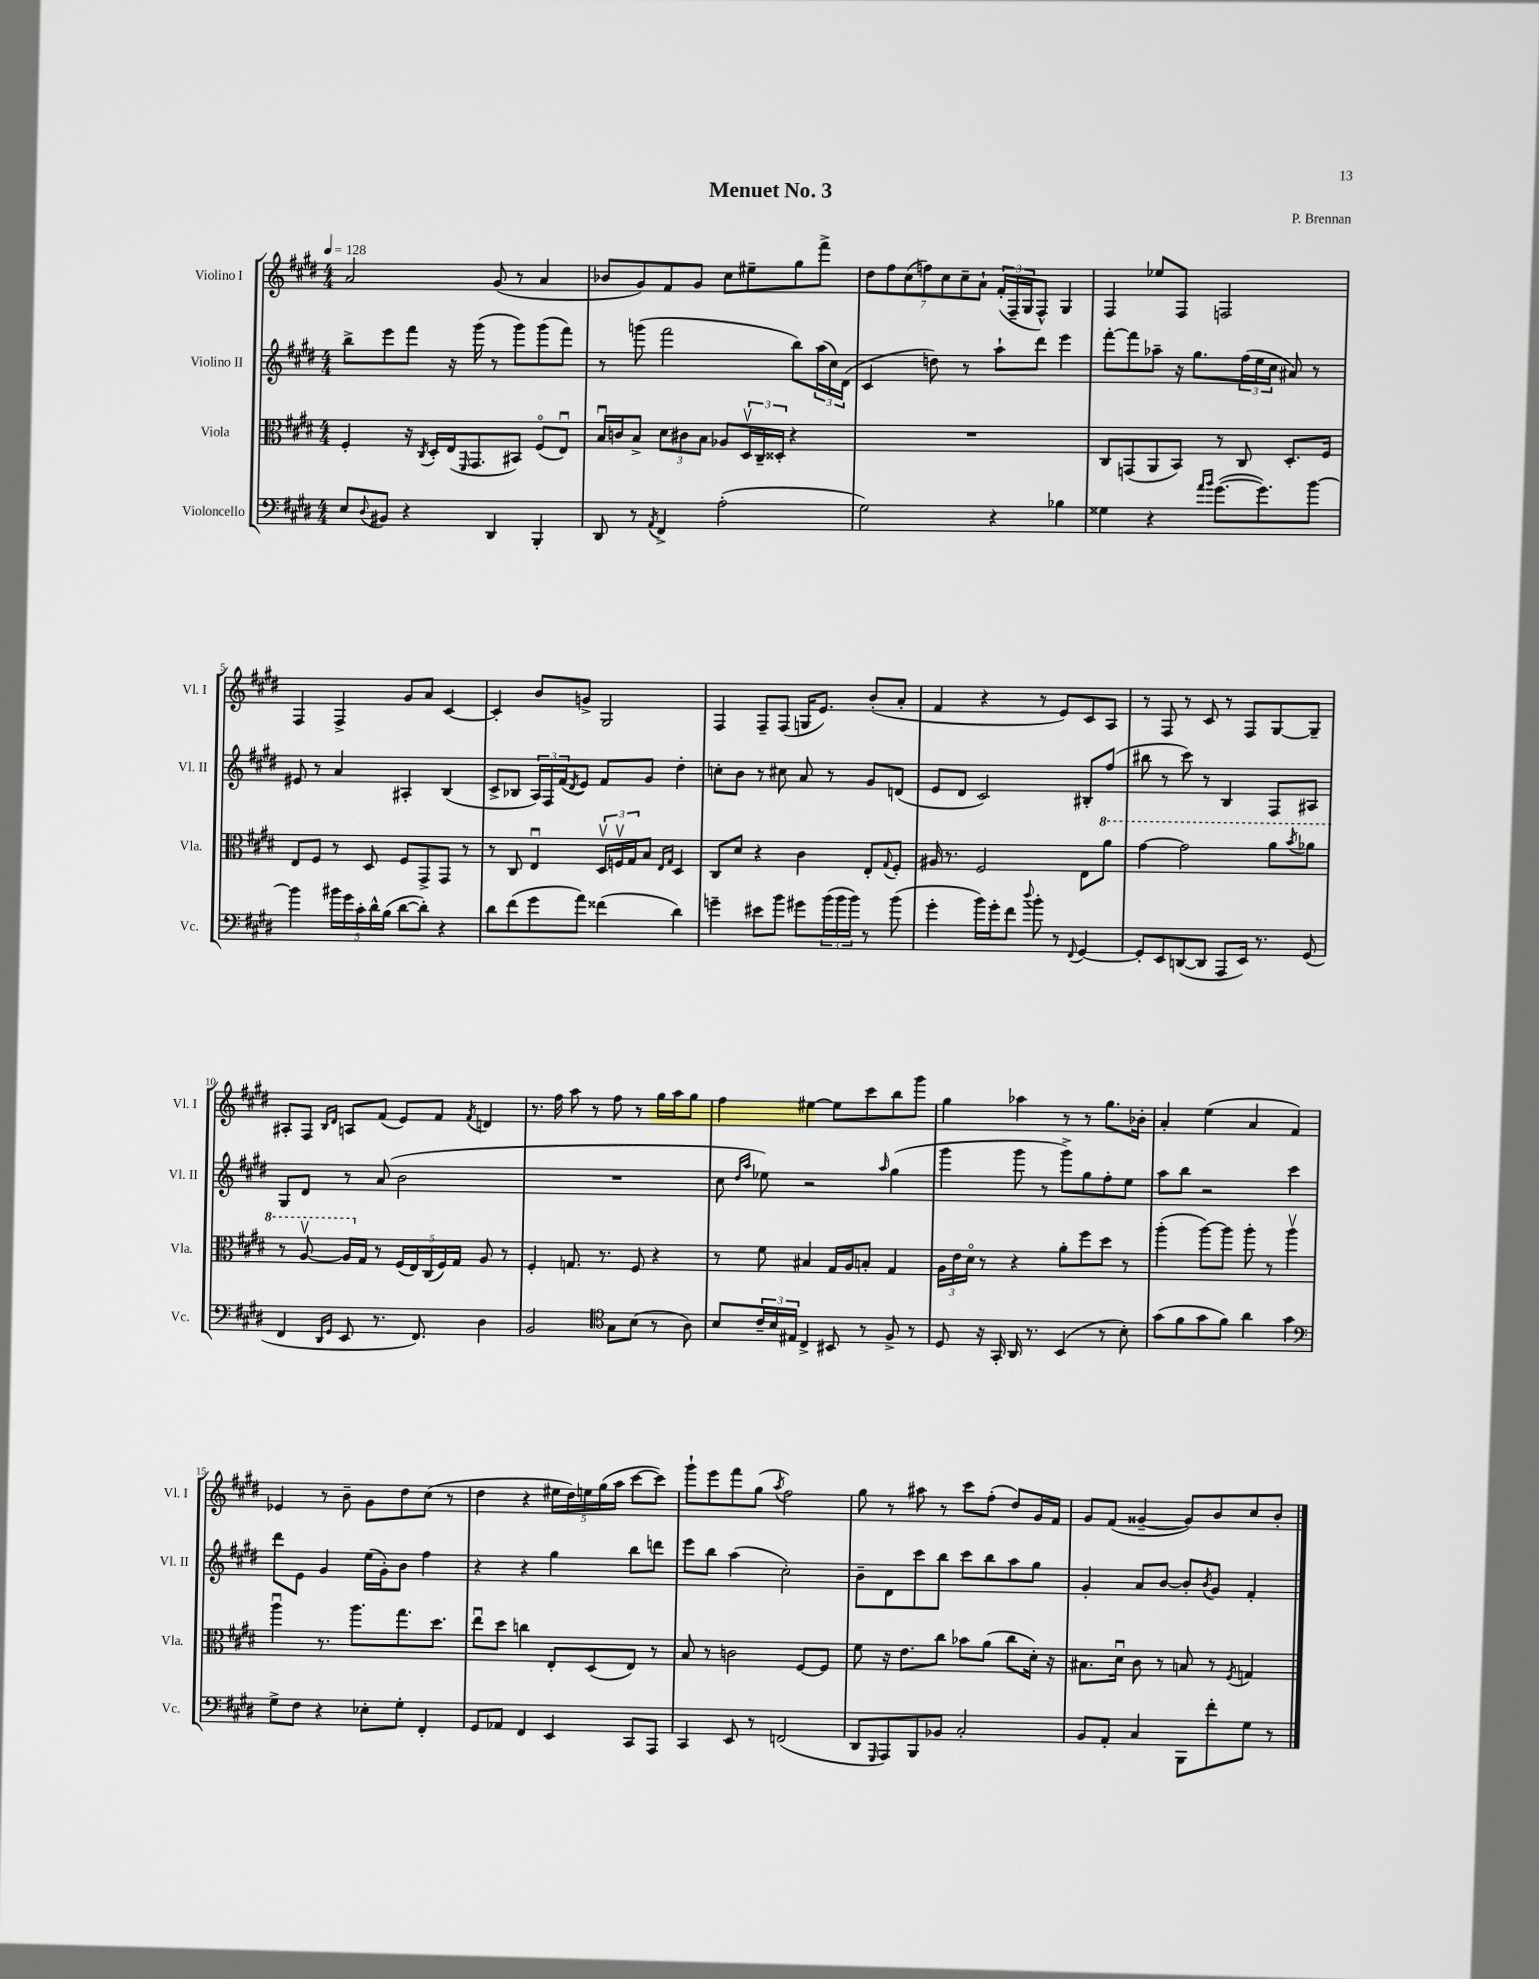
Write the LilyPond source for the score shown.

\header { title = "Menuet No. 3" composer = "P. Brennan" }
<<
\new StaffGroup <<
\new Staff = "s0" \with { instrumentName = "Violino I" shortInstrumentName = "Vl. I" } {
    \clef treble \key e \major \numericTimeSignature \time 4/4 \tempo 4 = 128
    a'2 gis'8( r8 a'4 |
    bes'8 gis'8) fis'8 gis'8 cis''8 eis''8-- gis''8 fis'''8-> |
    \tuplet 7/4 { dis''8 fis''8 cis''8( f''8) cis''8 cis''8-- a'8-! } \tuplet 3/2 { fis'16-.( fis16-- gis16 } fis8-^) gis4 |
    fis4 ees''8 fis8 f2 |
    fis4 fis4-> gis'8 a'8 cis'4~ |
    cis'4-. b'8 g'8-> gis2 |
    fis4 fis8-- fis8( g16 e'8.) b'8-.( a'8-. |
    fis'4 r4 r8 e'8) cis'8 a8 |
    r8 fis8 r8 cis'8 r8 fis8 gis8~ gis8-- |
    ais8-. fis8 \grace { b16 dis'16 } a8 fis'8( e'8) fis'8 \acciaccatura { fis'8 } d'4 |
    r8. fis''16 a''8 r8 fis''8 r8 gis''16 a''16 gis''8 |
    fis''4 eis''4~ eis''8 cis'''8 b''8 gis'''8 |
    gis''4 aes''4 r8 r8 gis''8. bes'16-. |
    a'4-. e''4( a'4 fis'4) |
    ees'4 r8 b'8-- gis'8 dis''8 cis''8( r8 |
    dis''4 r4 \tuplet 5/4 { eis''16 dis''16) e''16 gis''16( a''16 } cis'''8~ cis'''8) |
    gis'''8-! e'''8 fis'''8 gis''8( \acciaccatura { a''8 } fis''2) |
    gis''8 r8 ais''8 r8 cis'''8 fis''8-.( dis''8) gis'16 fis'16 |
    gis'8 fis'8( gisis'4~-- gisis'8) b'8 cis''8 b'8-. \bar "|." |
}
\new Staff = "s1" \with { instrumentName = "Violino II" shortInstrumentName = "Vl. II" } {
    \clef treble \key e \major \numericTimeSignature \time 4/4
    b''8-> e'''8 fis'''8 r16 gis'''16( r8 gis'''8) gis'''8( fis'''8) |
    r8 g'''8( fis'''2 b''8) \tuplet 3/2 { a''16( cis''16) dis'16( } |
    cis'4 d''8) r8 a''8-! dis'''8 e'''4 |
    fis'''8~-. fis'''8 aes''8-- r16 gis''8. \tuplet 3/2 { fis''16( e''16 cis''16 } ais'8) r8 |
    eis'8 r8 a'4 ais4-. b4( |
    cis'8-> bes8 \tuplet 3/2 { a16) fis16 fis'16( } \acciaccatura { dis'8 } e'8) fis'8 gis'8 dis''4-. |
    c''8-. b'8 r8 cis''8 a'8 r8 gis'8 d'8( |
    e'8 dis'8 cis'2) bis8-. fis''8( |
    bis''8 r8 cis'''8) r8 b4 fis8 ais8 |
    gis8 dis'8 r8 a'8( b'2 |
    R1 |
    cis''8 \grace { dis''16 a''16 } ees''8) r2 \grace { a''16 } gis''4( |
    gis'''4 gis'''8 r8 gis'''8->) gis''8 fis''8-. e''8 |
    a''8 b''8 r2 cis'''4 |
    dis'''8 e'8 gis'4 e''16( gis'16-.) b'8 fis''4 |
    r4 r4 gis''4 b''8 d'''8 |
    e'''8 b''8 a''4( cis''2-.) |
    b'8-- dis'8 cis'''8 b''8 cis'''8 b''8 a''8 gis''8 |
    gis'4-. a'8 b'8~ b'8-. \acciaccatura { b'8 } gis'8 fis'4-. \bar "|." |
}
\new Staff = "s2" \with { instrumentName = "Viola" shortInstrumentName = "Vla." } {
    \clef alto \key e \major \numericTimeSignature \time 4/4
    fis4-. r16 \acciaccatura { cis8 } dis16-. e16( \grace { fis,16 } gis,8. bis,8) fis8\flageolet( e8\downbow) |
    b16\downbow c'16 b8-> \tuplet 3/2 { dis'8 cis'8 b8 } aes8 \tuplet 3/2 { dis16\upbow cis16-- disis16-. } r4 |
    R1 |
    cis8 g,8( a,8 b,8) r8 cis8 dis8.-. fis16 |
    e8 fis8 r8 dis8 fis8 gis,8-> gis,8 r8 |
    r8 cis8 e4\downbow \tuplet 3/2 { dis16\upbow f16\upbow gis16 } b8 \grace { e16 gis16 } dis4 |
    cis8 dis'8 r4 cis'4 e8-. \appoggiatura { gis8 } fis8-. |
    ais16 r8. fis2 e8 \ottava #1 a''8 |
    gis''4~ gis''2 a''8 \acciaccatura { b''8 } aes''8 |
    r8 a'8~\upbow a'16 \ottava #0 gis16 r8 \tuplet 5/4 { fis16( e16) cis16( fis16) gis16 } a8 r8 |
    fis4-. g8. r8. fis8 r4 |
    r8 fis'8 bis4 gis16 a16 b8-. gis4 |
    \tuplet 3/2 { a16 e'16 dis'16\flageolet } r8 r4 a'8-. fis''8 dis''8 r8 |
    a''4-.( a''8~) a''8 a''8-. r8 a''4\upbow |
    a''4\downbow r8. a''8. gis''8. dis''8. |
    e''8\downbow dis''8 c''4 e8-. dis8( e8) r8 |
    b8 r8 c'2 fis8~ fis8 |
    fis'8 r16 e'8. cis''8 bes'8 a'8( cis''8 dis'16-.) r16 |
    bis8. dis'16\downbow cis'8 r8 b8 r8 \acciaccatura { fis8 } g4 \bar "|." |
}
\new Staff = "s3" \with { instrumentName = "Violoncello" shortInstrumentName = "Vc." } {
    \clef bass \key e \major \numericTimeSignature \time 4/4
    e8 \appoggiatura { dis8 } bis,8 r4 dis,4 b,,4-. |
    dis,8 r8 \acciaccatura { a,8 } fis,4-> a2-.( |
    gis2) r4 bes4 |
    gisis4 r4 \grace { a'16 b'16 } gis'8.~( gis'8.) b'8~ |
    b'4 \tuplet 5/4 { bis'16 gis'16 cis'16-. dis'16-^ b16( } dis'8~ dis'8-.) r4 |
    dis'8 fis'8( gis'8 a'8) fisis'4( dis'4) |
    g'4-- eis'8 b'8 gis'8 \tuplet 3/2 { b'16( b'16 b'16) } r8 b'8( |
    gis'4-. b'16) gis'16-. fis'8 \appoggiatura { dis''8 } b'8-. r8 \appoggiatura { fis,8 } gis,4~ |
    gis,8-. e,8 d,8~( d,8 a,,8 e,16) r8. gis,8( |
    fis,4 \grace { dis,16 gis,16 } e,8 r8. fis,8.) dis4 |
    b,2 \clef tenor gis8 b8( r8 a8) |
    b8 \tuplet 3/2 { cis'16-- b16 eis16 } cis4-> bis,8 r8 fis8-> r8 |
    dis8 r16 gis,16-. a,16 r8. b,4( r8 b8-.) |
    gis'8( fis'8 gis'8 fis'8) a'4 gis'4 |
    \clef bass gis8-> fis8 r4 ees8-. gis8-. fis,4-. |
    gis,8 aes,8 fis,4 e,4 cis,8 a,,8 |
    cis,4 e,8 r8 f,2( |
    dis,8 \grace { gis,,16 } a,,8) b,,8 bes,8 cis2-. |
    b,8 a,8-. cis4 b,,8 fis'8-. gis8 r8 \bar "|." |
}
>>
>>
